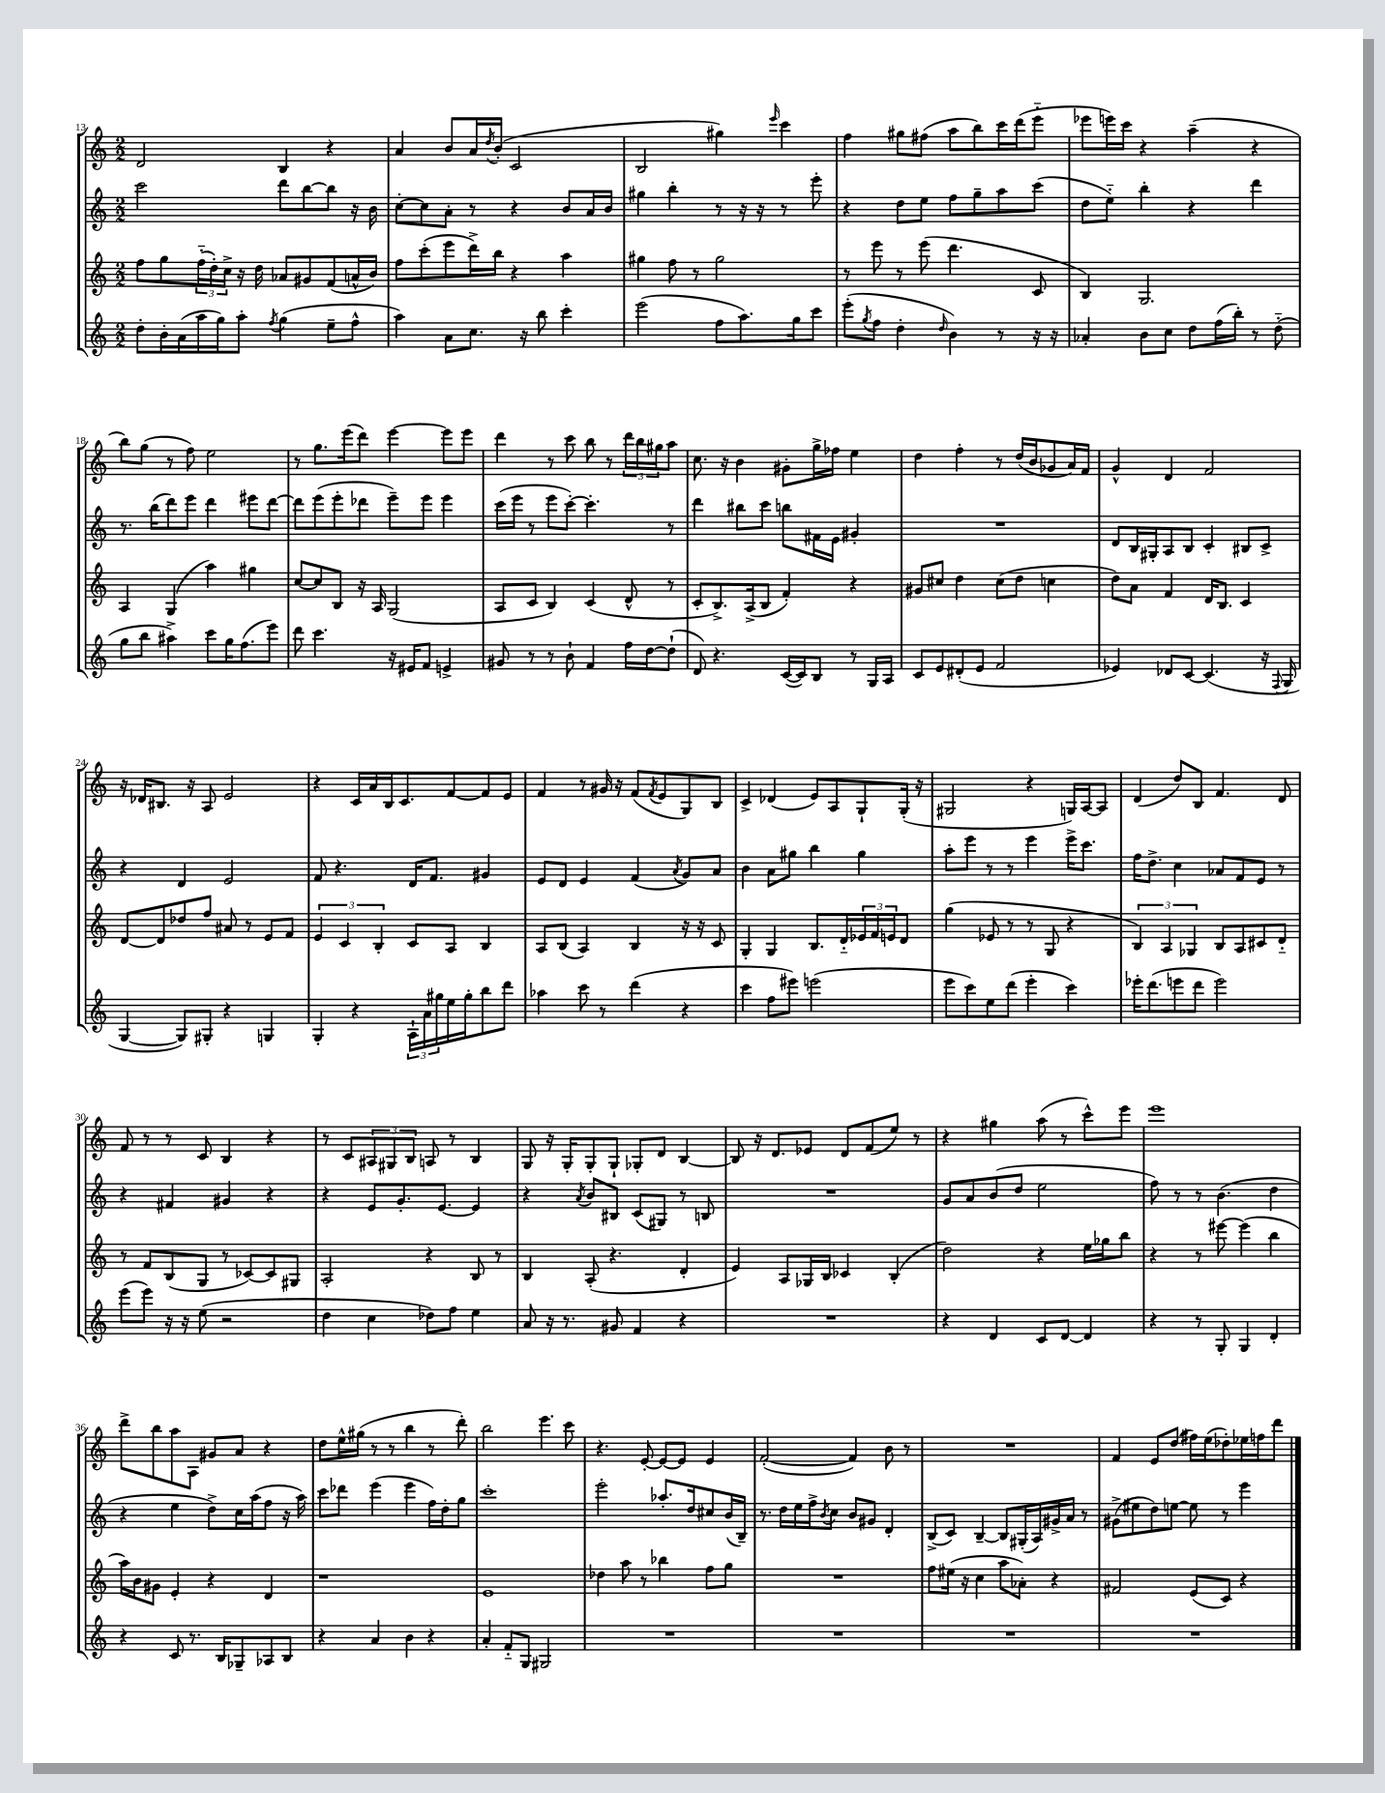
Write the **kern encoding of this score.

**kern	**kern	**kern	**kern
*part4	*part3	*part2	*part1
*staff4	*staff3	*staff2	*staff1
*clefG2	*clefG2	*clefG2	*clefG2
*k[]	*k[]	*k[]	*k[]
*M2/2	*M2/2	*M2/2	*M2/2
=13	=13	=13	=13
8dd'\L	8ff\L	2ccc\	2d/
16b'\L	8gg\	.	.
(16a\	.	.	.
16aa\	(24ff\L	.	.
.	24dd'\)	.	.
16gg\J)	.	.	.
.	24cc^\JJ	.	.
8aa'\J	16r	.	.
.	16dd\	.	.
8qff/	.	.	.
(4gg\	8a-X/L	8ddd\L	4B/
.	8g#X/	[8bb\	.
8ee~\L	(8f/	8bb\J]	4r
8ff^^\J	16an^^/L	16r	.
.	16b/JJ)	16b\	.
=14	=14	=14	=14
4aa\)	8ff\L	[8cc'\L	4a/
.	(8ccc'\	8cc\]	.
8a\L	8eee\	8a'\J	8b/L
8.cc\J	16ddd^\L)	8r	16a/L
.	.	.	8qdd/
.	16bb\JJ	.	(16b'/JJ
.	4r	4r	2c/
16r	.	.	.
8bb\	.	.	.
4ccc'\	4aa\	8b/L	.
.	.	16a/L	.
.	.	16b/JJ	.
=15	=15	=15	=15
(2eee\	4gg#X\	4gg#X\	2B/
.	8ff\	4bb'\	.
.	8r	.	.
8ff\L	2gg#\	8r	4gg#X\)
8.aa\)	.	16r	.
.	.	16r	.
.	.	.	16qqeee/
.	.	8r	4ccc\
16gg\k	.	.	.
8ccc\J	.	8eee'\	.
=16	=16	=16	=16
(8eee'\L	8r	4r	4ff\
8qgg/	.	.	.
8ff\J	8eee\	.	.
4dd'\	8r	8dd\L	8gg#X\L
.	(8eee\	8ee\J	(8ff#X\J
16qqdd/	.	.	.
4b\)	4.ddd\	8ff\L	8aa\L
.	.	8gg~\	8bb\)
8r	.	8aa\	16ccc\L
.	.	.	(16ddd\J
16r	8c/	(8ccc\J	8eee\J
16r	.	.	.
=17	=17	=17	=17
4a-X'/	4B/)	8dd\L	8eee-X\L
.	.	8ee\J)	16eeen\L)
.	.	.	16ccc\JJ
8b\L	2.G/	4bb'\	4r
8cc\J	.	.	.
8dd\L	.	4r	(4aa~\
(16ff\L	.	.	.
16bb'\JJ)	.	.	.
8r	.	4ddd\	4r
(8dd\	.	.	.
!!LO:LB:g=z
=18	=18	=18	=18
8gg\L	4A/	8.r	8bb\L)
8bb\J	.	.	(8gg\J
.	.	(16bb\KL	.
4aa#X^\)	(4G/	8ddd\)	8r
.	.	8eee\J	8ff\)
8ccc\L	4aa\)	4ddd\	2ee\
16gg\K	.	.	.
(8.ff\	.	.	.
.	4gg#X\	8eee#X\L	.
8eee\J)	.	[8ddd\J	.
=19	=19	=19	=19
8ddd\	[8cc/L	8ddd\L]	8r
4.ccc\	8cc/]	(8eee\	8.gg\L
.	8B/J	8eee'\	.
.	.	.	(16eee\k
.	16r	8ddd-X\J	8ddd\J)
.	16A/	.	.
16r	(2G/	8eee~\L)	[4eee\
16e#X/KL	.	.	.
8f/J	.	8eee\J	.
4en^/	.	4eee\	8eee\L]
.	.	.	8eee\J
=20	=20	=20	=20
8g#X/	8A/L	(16ccc\LL	4ddd\
.	.	16eee\JJ	.
8r	8c/J	8r	.
8r	4B/)	8eee\L	8r
8b`\	.	[8ccc'\J)	8ccc\
4f/	(4c/	4.ccc'\]	8bb\
.	.	.	8r
16ff\LL	8d^^/	.	24ddd\LL
.	.	.	24bb\
[16dd\J	.	.	.
.	.	.	24gg#X\J
(8dd`\J]	8r	8r	8aa\J
=21	=21	=21	=21
8d/)	8c'/L	4ddd\	8.cc\
4.r	8.B^/)	.	.
.	.	.	16r
.	.	8bb#X\L	4b\
.	(16A^/k	.	.
.	8B/J	8ccc\J	.
([16c/LL	4f'/)	8bbn\L	8g#X'\L
16c/J])	.	.	.
8B/J	.	16f#X\L	16gg^\L
.	.	16e\JJ	16ff-X\JJ
8r	4r	4g#X'/	4ee\
16G/LL	.	.	.
16A/JJ	.	.	.
=22	=22	=22	=22
8c/L	8g#X/L	1r	4dd\
8e/	8cc#X/J	.	.
(8d#X'/	4dd\	.	4ff'\
8e/J	.	.	.
2f/	(8cc#\L	.	8r
.	8dd\J	.	(16dd/LL
.	.	.	16b/J
.	4ccn\	.	8g-X/
.	.	.	16a/L)
.	.	.	16f/JJ
=23	=23	=23	=23
4e-X/)	8dd\L)	8d/L	4g^^/
.	8a\J	16B/L	.
.	.	16G#X'/J	.
8d-X/L	4f/	8A/	4d/
[8c/J	.	8B/J	.
(4.c/]	16d/KL	4c'/	2f/
.	8.B/J	.	.
.	4c/	8B#X/L	.
16r	.	8c^/J	.
8qqF/	.	.	.
16G/	.	.	.
!!LO:LB:g=z
=24	=24	=24	=24
[4G/	[8d/L	4r	16r
.	.	.	16d-X/KL
.	8d/]	.	8.B#X/J
8G/L])	8dd-X/	4d/	.
.	.	.	16r
8G#X'/J	8ff/J	.	8A/
4r	8a#X/	2e/	2e/
.	8r	.	.
4Gn/	8e/L	.	.
.	8f/J	.	.
=25	=25	=25	=25
4G'/	6e/	8f/	4r
.	.	4.r	.
.	6c/	.	.
4r	.	.	16c/LL
.	.	.	16a/
.	6B'/	.	.
.	.	.	16B/J
.	.	.	8.c/
24A`\LL	8c/L	16d/KL	.
24a\	.	.	.
.	.	8.f/J	.
24gg#X\	.	.	.
16ee\	8A/J	.	[8f/
16gg#'\J	.	.	.
8bb\	4B/	4g#X/	8f/]
8ddd\J	.	.	8e/J
=26	=26	=26	=26
4aa-X\	8A/L	8e/L	4f/
.	(8B/J	8d/J	.
8ccc\	4A/)	4e/	8r
8r	.	.	16g#X/
.	.	.	16r
(4ddd\	4B/	(4f/	(8f/L
.	.	.	8qf/
.	.	.	8e/
.	.	8qa/	.
4r	16r	8g/L)	8G/)
.	16r	.	.
.	8c/	8a/J	8B/J
=27	=27	=27	=27
4ccc\	4G'/	4b\	4c^/
8ff\L	4G/	8a\L	(4d-X/
8eee#X\J)	.	8gg#X\J	.
(2eeen\	8.B/L	4bb\	8e/L)
.	.	.	8A/
.	16d/L	.	.
.	24e-X/	4gg#\	8G`/
.	24f/	.	.
.	24en/J	.	.
.	8d/J	.	(16G'/Jk
.	.	.	16r
=28	=28	=28	=28
8eee\L	(4gg\	8aa'\L	2G#X/
8ccc\)	.	8eee\J	.
8ee\	8e-X/	8r	.
(8ddd\J	8r	8r	.
4eee'\	8r	4eee\	4r
.	8G/	.	.
4ccc\)	4r	16eee^\KL	16Gn/LL)
.	.	8.ccc\J	[16A/J
.	.	.	8A/J]
=29	=29	=29	=29
16eee-X'\KL	6B/)	16ff\KL	(4d/
(8.ddd\	.	8.dd^\J	.
.	6A/	.	.
8eeen\	.	4cc\	8dd/L)
.	6G-X/	.	.
8ddd\J	.	.	8B/J
2eee\)	8B/L	8a-X/L	4.f/
.	8A/	8f/	.
.	8c#X/	8e/J	.
.	8d/J	8r	8d/
!!LO:LB:g=z
=30	=30	=30	=30
(8eee\L	8r	4r	8f/
8eee\J)	8f/L	.	8r
16r	(8B/	4f#X/	8r
16r	.	.	.
(8ee\	8G/J	.	8c/
2r	8r	4g#X/	4B/
.	[8c-X/L)	.	.
.	8c-/]	4r	4r
.	8G#X/J	.	.
=31	=31	=31	=31
4dd\	2A'/	4r	8r
.	.	.	8c/L
4cc\	.	8e/L	12A#X/
.	.	.	12G#X/
.	.	8.g'/	.
.	.	.	12B/J
8dd-X\L)	4r	.	8An/
.	.	[8.e/J	.
8ff\J	.	.	8r
4ee\	8B/	4e/]	4B/
.	8r	.	.
=32	=32	=32	=32
8a/	4B/	4r	8G/
16r	.	.	16r
8.r	.	.	16G'/KL
.	.	8qa/	.
.	(8A'/	8b/L	8G'/
8g#X/	4.r	8B#X/J	8G`/J
4f/	.	(8c/L	8G-X'/L
.	.	8G#X/J)	8d/J
4r	4d'/	8r	[4B/
.	.	8Bn/	.
=33	=33	=33	=33
1r	4e/)	1r	8B/]
.	.	.	16r
.	.	.	8.d/L
.	8A/L	.	.
.	16G-X/L	.	8e-X/J
.	16B/JJ	.	.
.	4c-X/	.	8d/L
.	.	.	(8f/
.	(4B'/	.	8ee/J)
.	.	.	8r
=34	=34	=34	=34
4r	2dd\)	8g/L	4r
.	.	8a/	.
4d/	.	(8b/	4gg#X\
.	.	8dd/J	.
8c/L	4r	2ee\	(8aa\
[8d/J	.	.	8r
4d/]	16ee\LL	.	8ccc^^\L)
.	16gg-X\J	.	.
.	8bb\J	.	8eee\J
=35	=35	=35	=35
4r	4r	8ff\)	1eee
.	.	8r	.
8r	8r	8r	.
8G'/	[8eee#X\	(4.b\	.
4G/	(4eee#\]	.	.
4d'/	4bb\	4dd\	.
!!LO:LB:g=z
=36	=36	=36	=36
4r	16aa\LL)	4r	8ddd^\L
.	16b\J	.	.
.	8g#X\J	.	8bb\
8c/	4e'/	4ee\	8aa\
8.r	.	.	8A\J
.	4r	8dd^\L)	8g#X/L
16B/KL	.	.	.
8G-X~/	.	16cc\L	8a/J
.	.	(16aa\J	.
8A-X/	4d/	8ff\J	4r
8B/J	.	16r	.
.	.	16aa\)	.
=37	=37	=37	=37
4r	1r	8ccc\L	8dd\L
.	.	8ddd-X\J	16ee^^\L
.	.	.	(16gg#X\JJ
4a/	.	(4eee\	8r
.	.	.	8r
4b\	.	4eee\	4bb\
4r	.	16ff\LL)	8r
.	.	16dd'\J	.
.	.	8gg\J	8ddd'\)
=38	=38	=38	=38
4a'/	1e	1ccc'	2bb\
8f/L	.	.	.
8G/J	.	.	.
2G#X/	.	.	4.eee\
.	.	.	8ccc\
=39	=39	=39	=39
1r	4dd-X\	2eee'\	4.r
.	8aa\	.	.
.	8r	.	[8e'/
.	4bb-X\	8.aa-X'/L	8e/L_
.	.	.	8e/J]
.	.	16dd/k	.
.	8ff\L	8cc#X/	4e/
.	8gg\J	(16b/L	.
.	.	16B~/JJ)	.
=40	=40	=40	=40
1r	1r	8.r	([2f'/
.	.	16dd\LL	.
.	.	16ee\	.
.	.	16ff^\J	.
.	.	8qb/	.
.	.	8cc\J	.
.	.	8b/L	4f/])
.	.	8g#X/J	.
.	.	4d'/	8b\
.	.	.	8r
=41	=41	=41	=41
1r	8ff\L	(8B^/L	1r
.	(16ee#X\Jk	8c/J)	.
.	16r	.	.
.	4cc\	[4B~/	.
.	8aa\L	8B/L]	.
.	8a-X'\J)	(16G#X'/L	.
.	.	16A/)	.
.	4r	16g#X^/	.
.	.	16a/JJ	.
.	.	8r	.
=42	=42	=42	=42
1r	2f#X/	(8g#X^\L	4f/
.	.	8ee#X\	.
.	.	8dd\)	8e/L
.	.	[8een\J	(8dd/J
.	(8e/L	8ee\]	16ff#X\LL)
.	.	.	(16ee\J
.	8c/J)	8r	8dd-X'\)
.	4r	4eee\	16ee-X\L
.	.	.	16ffn\J
.	.	.	8ddd\J
==	==	==	==
*-	*-	*-	*-
